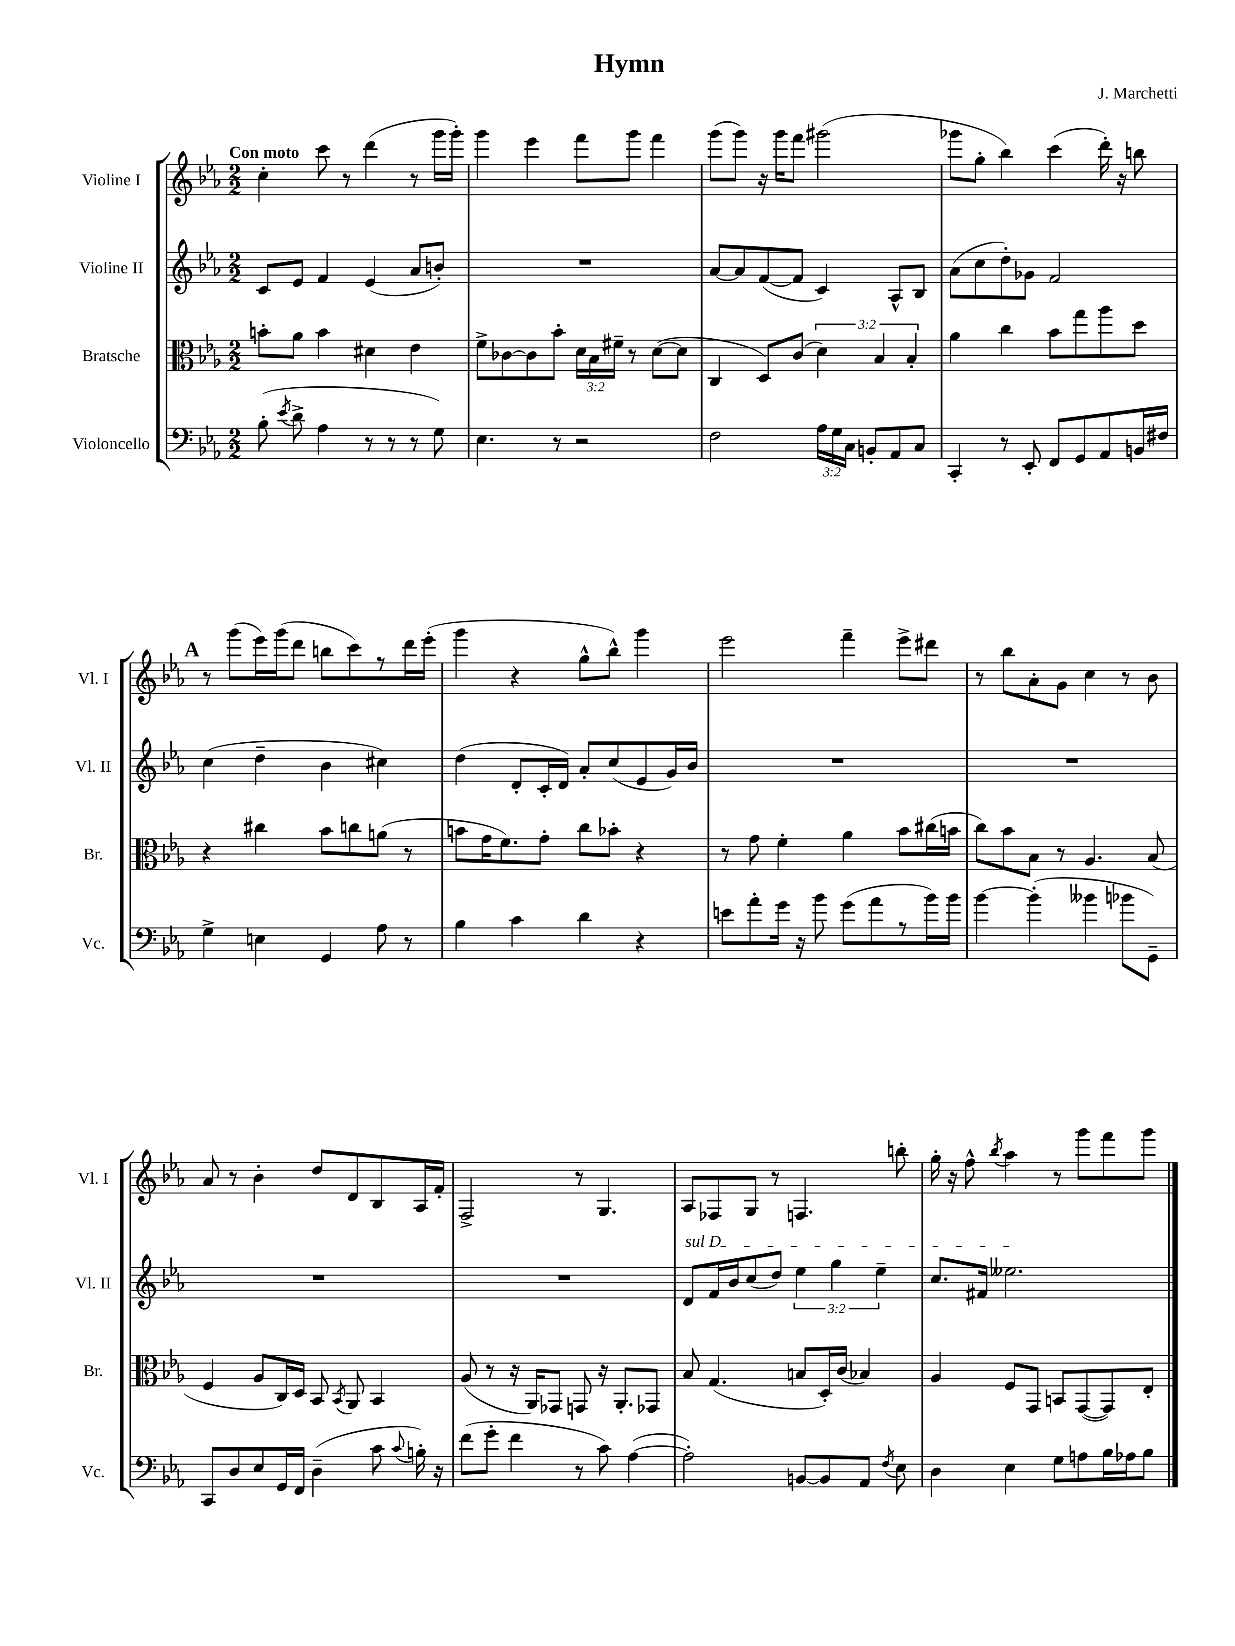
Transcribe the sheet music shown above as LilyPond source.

\header { title = "Hymn" composer = "J. Marchetti" }
<<
\new StaffGroup <<
\new Staff = "s0" \with { instrumentName = "Violine I" shortInstrumentName = "Vl. I" } {
    \clef treble \key ees \major \numericTimeSignature \time 2/2 \tempo "Con moto"
    \autoBeamOff c''4-. c'''8 r8 d'''4( r8 g'''16[ g'''16]-.) |
    g'''4 ees'''4 f'''8[ g'''8] f'''4 |
    g'''8[( g'''8]) r16 g'''16[ f'''8] gis'''2( |
    ges'''8[ g''8]-. bes''4) c'''4( d'''16-.) r16 b''8 |
    \mark \markup { \bold "A" } r8 g'''8[( ees'''16) g'''16( d'''8] b''8[ c'''8) r8 d'''16 ees'''16]-.( |
    g'''4 r4 g''8[-^ bes''8]-^) g'''4 |
    ees'''2 f'''4-- ees'''8[-> dis'''8] |
    r8 bes''8[ aes'8-. g'8] c''4 r8 bes'8 |
    aes'8 r8 bes'4-. d''8[ d'8 bes8 aes16 f'16]-. |
    f2-> r8 g4. |
    aes8[ fes8 g8] r8 f4. b''8-. |
    g''16-. r16 f''8-^ \acciaccatura { bes''8 } aes''4 r8 g'''8[ f'''8 g'''8] \bar "|." |
}
\new Staff = "s1" \with { instrumentName = "Violine II" shortInstrumentName = "Vl. II" } {
    \clef treble \key ees \major \numericTimeSignature \time 2/2 \override Staff.TupletNumber.text = #tuplet-number::calc-fraction-text
    \autoBeamOff c'8[ ees'8] f'4 ees'4( aes'8[ b'8]-.) |
    R1 |
    aes'8[~ aes'8 f'8~( f'8] c'4) aes8[-^ bes8] |
    aes'8[( c''8 d''8-.) ges'8] f'2 |
    \mark \markup { \bold "A" } c''4( d''4-- bes'4 cis''4) |
    d''4( d'8[-. c'16-. d'16]) aes'8[-. c''8( ees'8 g'16) bes'16] |
    R1 |
    R1 |
    R1 |
    R1 |
    \once \override TextSpanner.bound-details.left.text = \markup { \italic "sul D" } d'8[\startTextSpan f'16 bes'16 c''8( d''8]) \tuplet 3/2 { ees''4 g''4 ees''4-- } |
    c''8.[ fis'16] eeses''2.\stopTextSpan \bar "|." |
}
\new Staff = "s2" \with { instrumentName = "Bratsche" shortInstrumentName = "Br." } {
    \clef alto \key ees \major \numericTimeSignature \time 2/2 \override Staff.TupletNumber.text = #tuplet-number::calc-fraction-text
    \autoBeamOff b'8[-. aes'8] b'4 dis'4 ees'4 |
    f'8[-> ces'8~ ces'8 bes'8]-. \tuplet 3/2 { d'16[ bes16 fis'16]-- } r8 d'8[~( d'8] |
    c4 d8[) c'8]( \tuplet 3/2 { d'4) bes4 bes4-. } |
    aes'4 c''4 bes'8[ g''8 aes''8 d''8] |
    \mark \markup { \bold "A" } r4 cis''4 bes'8[ c''8 a'8]( r8 |
    b'8[ g'16 f'8.) g'8]-. c''8[ bes'8]-. r4 |
    r8 g'8 f'4-. aes'4 bes'8[ cis''16( b'16] |
    c''8[) bes'8 bes8] r8 aes4. bes8( |
    f4 aes8[ c16) d16] bes,8 \acciaccatura { bes,8 } aes,8 bes,4 |
    aes8( r8 r16 aes,16[) ges,8] g,8 r16 aes,8.[-. ges,8] |
    bes8 g4.( b8[ d16-.) c'16]( bes4) |
    aes4 f8[ g,8] b,8[ g,8~( g,8) ees8]-. \bar "|." |
}
\new Staff = "s3" \with { instrumentName = "Violoncello" shortInstrumentName = "Vc." } {
    \clef bass \key ees \major \numericTimeSignature \time 2/2 \override Staff.TupletNumber.text = #tuplet-number::calc-fraction-text
    \autoBeamOff bes8-.( \acciaccatura { ees'8 } d'8-> aes4 r8 r8 r8 g8) |
    ees4. r8 r2 |
    f2 \tuplet 3/2 { aes16[ g16 c16] } b,8[-. aes,8 c8] |
    c,4-. r8 ees,8-. f,8[ g,8 aes,8 b,16 fis16] |
    \mark \markup { \bold "A" } g4-> e4 g,4 aes8 r8 |
    bes4 c'4 d'4 r4 |
    e'8[ aes'8-. g'16] r16 bes'8 g'8[( aes'8 r8 bes'16) bes'16] |
    bes'4~ bes'4-.( beses'4 bes'8[ g,8]--) |
    c,8[ d8 ees8 g,16 f,16] d4--( c'8 \appoggiatura { c'8 } b16-.) r16 |
    f'8[( g'8]-. f'4 r8 c'8) aes4~( |
    aes2-.) b,8[~ b,8 aes,8] \acciaccatura { f8 } ees8 |
    d4 ees4 g8[ a8 bes16 aes16 bes8] \bar "|." |
}
>>
>>
\layout { \context { \Score \remove "Bar_number_engraver" } }
